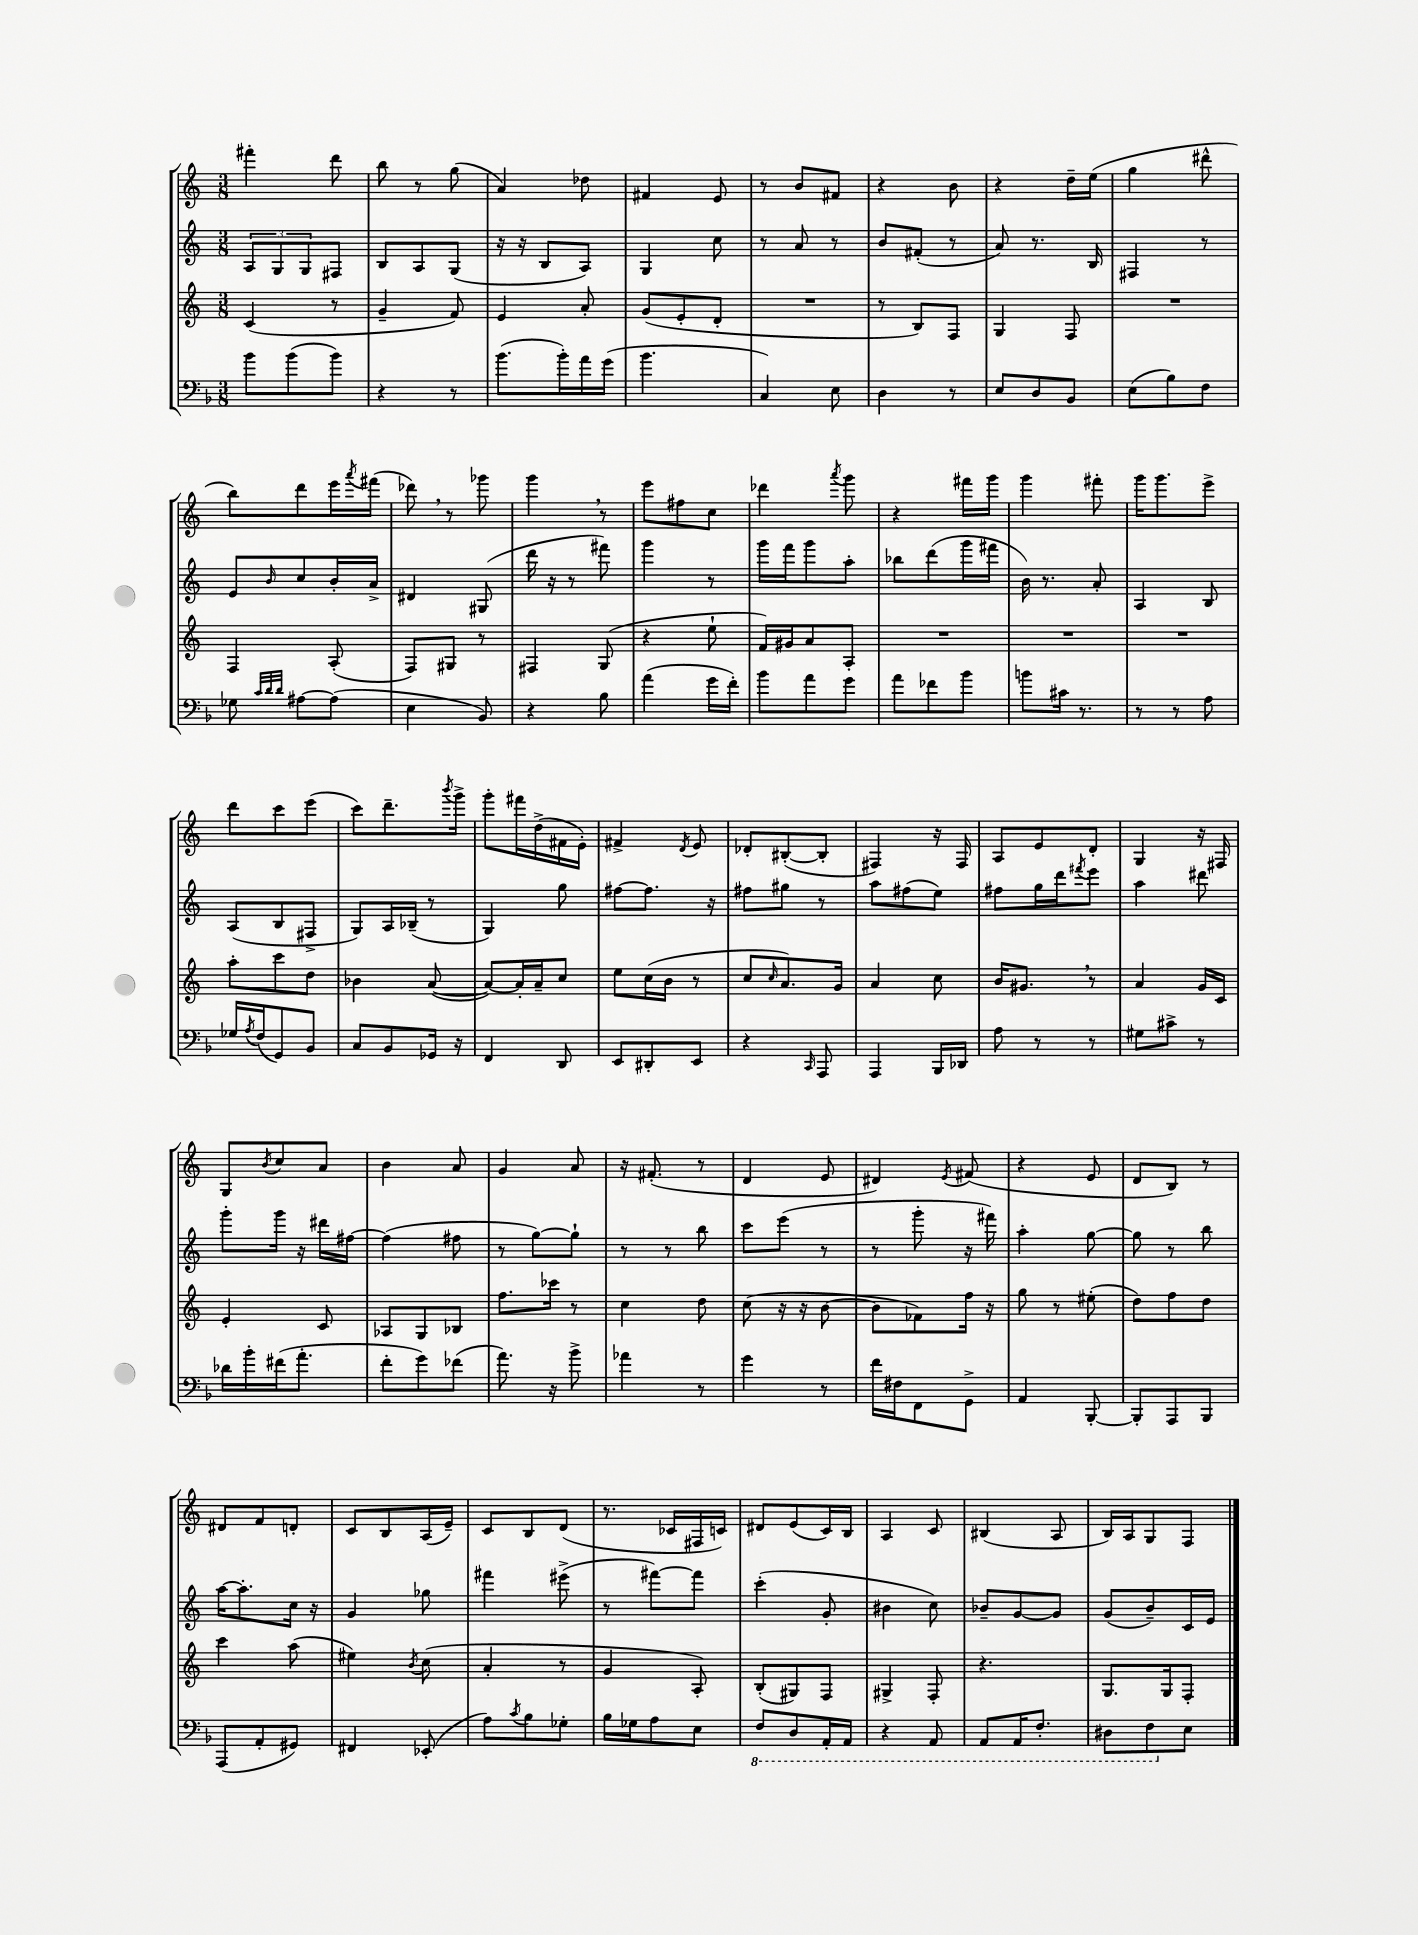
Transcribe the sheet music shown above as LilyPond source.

<<
\new StaffGroup <<
\new Staff = "s0" {
    \clef treble \key c \major \numericTimeSignature \time 3/8
    fis'''4-. d'''8 |
    b''8 r8 g''8( |
    a'4) des''8 |
    fis'4 e'8 |
    r8 b'8 fis'8 |
    r4 b'8 |
    r4 d''16-- e''16( |
    g''4 dis'''8-^ |
    b''8) d'''8 e'''16 \acciaccatura { a'''8 } fis'''16( |
    des'''8) \breathe r8 ges'''8 |
    g'''4 \breathe r8 |
    e'''8 fis''8 c''8 |
    des'''4 \acciaccatura { a'''8 } g'''8 |
    r4 fis'''16 g'''16 |
    g'''4 fis'''8-. |
    g'''16 g'''8. e'''8-> |
    d'''8 c'''8 e'''8( |
    c'''8) d'''8.-- \acciaccatura { b'''8 } g'''16-> |
    g'''8-. fis'''16 d''16->( fis'16 e'16-.) |
    fis'4-> \acciaccatura { d'8 } e'8 |
    des'8-. bis8~-.( bis8-. |
    fis4) r16 fis16 |
    a8 e'8 d'8-. |
    g4 r16 fis16 |
    g8 \acciaccatura { b'8 } c''8 a'8 |
    b'4 a'8 |
    g'4 a'8 |
    r16 fis'8.-.( r8 |
    d'4 e'8 |
    dis'4) \acciaccatura { e'8 } fis'8( |
    r4 e'8 |
    d'8 b8) r8 |
    dis'8 f'8 d'8-. |
    c'8 b8 a16( e'16--) |
    c'8 b8 d'8( |
    r8. ces'16 fis16 c'16) |
    dis'8 e'8( c'16) b16 |
    a4 c'8 |
    bis4( a8 |
    b16) a16 g8 f8 \bar "|." |
}
\new Staff = "s1" {
    \clef treble \key c \major \numericTimeSignature \time 3/8
    \tuplet 3/2 { a8 g8 g8 } fis8 |
    b8 a8 g8( |
    r16 r16 b8 a8) |
    g4 c''8 |
    r8 a'8 r8 |
    b'8 fis'8-.( r8 |
    a'8) r8. b16 |
    fis4 r8 |
    e'8 \grace { b'16 } c''8 b'16-. a'16-> |
    dis'4 gis8( |
    d'''16 r16 r8 fis'''8) |
    g'''4 r8 |
    g'''16 f'''16 g'''8 a''8-. |
    bes''8 d'''8( g'''16 fis'''16 |
    b'16) r8. a'8-. |
    a4 b8 |
    a8( b8 fis8-> |
    g8) a16 bes16--( r8 |
    g4) g''8 |
    fis''8~ fis''8. r16 |
    fis''8 gis''8 r8 |
    a''8 fis''8( e''8) |
    fis''8 g''16 d'''16 \acciaccatura { fis'''8 } e'''8 |
    a''4 dis'''8 |
    g'''8-. g'''16 r16 dis'''16 fis''16~ |
    fis''4( fis''8 |
    r8 g''8~) g''8-! |
    r8 r8 b''8 |
    c'''8 e'''8( r8 |
    r8 g'''8-. r16 fis'''16) |
    a''4-. g''8~ |
    g''8 r8 b''8 |
    a''16~ a''8.-. c''16 r16 |
    g'4 ges''8 |
    fis'''4 eis'''8->( |
    r8 fis'''8~) fis'''8 |
    c'''4-.( g'8-. |
    bis'4 c''8) |
    bes'8-- g'8~ g'8 |
    g'8( b'8--) c'16 e'16 \bar "|." |
}
\new Staff = "s2" {
    \clef treble \key c \major \numericTimeSignature \time 3/8
    c'4( r8 |
    g'4-- f'8) |
    e'4 a'8-. |
    g'8( e'8-. d'8-. |
    R4. |
    r8 b8) f8 |
    g4 f8 |
    R4. |
    f4 a8-.( |
    f8) gis8 r8 |
    fis4 g8( |
    r4 e''8-! |
    f'16) gis'16 a'8 a8-. |
    R4. |
    R4. |
    R4. |
    a''8-. c'''8 d''8 |
    bes'4 a'8~( |
    a'8~) a'16-. a'16-- c''8 |
    e''8 c''16( b'16 r8 |
    c''8 \grace { c''16 } a'8.) g'16 |
    a'4 c''8 |
    b'16 gis'8. \breathe r8 |
    a'4 g'16 c'16 |
    e'4-. c'8 |
    aes8 g8 bes8 |
    f''8. ces'''16 r8 |
    c''4 d''8 |
    c''8( r16 r16 b'8~ |
    b'8 fes'8) f''16 r16 |
    g''8 r8 eis''8-.( |
    d''8) f''8 d''8 |
    c'''4 a''8( |
    eis''4) \acciaccatura { b'8 } c''8( |
    a'4-. r8 |
    g'4 a8-.) |
    b8-.( gis8) f8 |
    gis4-> f8-. |
    r4. |
    g8. g16 f8-. \bar "|." |
}
\new Staff = "s3" {
    \clef bass \key f \major \numericTimeSignature \time 3/8
    bes'8 bes'8( bes'8) |
    r4 r8 |
    bes'8.( bes'16-.) a'16 g'16( |
    bes'4. |
    c4) e8 |
    d4 r8 |
    e8 d8 bes,8 |
    e8( bes8) f8 |
    ges8 \grace { c'32 d'32 d'32 } ais8~ ais8( |
    e4 bes,8) |
    r4 bes8 |
    a'4( g'16 f'16-.) |
    bes'8 a'8 g'8 |
    a'8 fes'8 bes'8 |
    b'8 cis'16 r8. |
    r8 r8 a8 |
    ges16 \acciaccatura { a8 } f16( g,8) bes,8 |
    c8 bes,8 ges,16 r16 |
    f,4 d,8 |
    e,8 dis,8-. e,8 |
    r4 \grace { c,16 } a,,8 |
    a,,4 bes,,16 des,16 |
    a8 r8 r8 |
    gis8 cis'8-> r8 |
    des'16 bes'16-. fis'16( a'8.-. |
    f'8-. g'8) fes'8( |
    a'8.) r16 bes'8-> |
    aes'4 r8 |
    g'4 r8 |
    f'16 fis16 f,8 g,8-> |
    a,4 bes,,8~-. |
    bes,,8-. a,,8 bes,,8 |
    a,,8( a,8-. gis,8) |
    fis,4 ees,8-.( |
    a8) \acciaccatura { c'8 } bes8 ges8-. |
    bes16 ges16 a8 e8 |
    \ottava #-1 f,8 d,8 a,,16-. a,,16 |
    r4 a,,8 |
    a,,8 a,,16 f,8.-. |
    dis,8 f,8 \ottava #0 e8 \bar "|." |
}
>>
>>
\layout { \context { \Score \remove "Bar_number_engraver" } }
